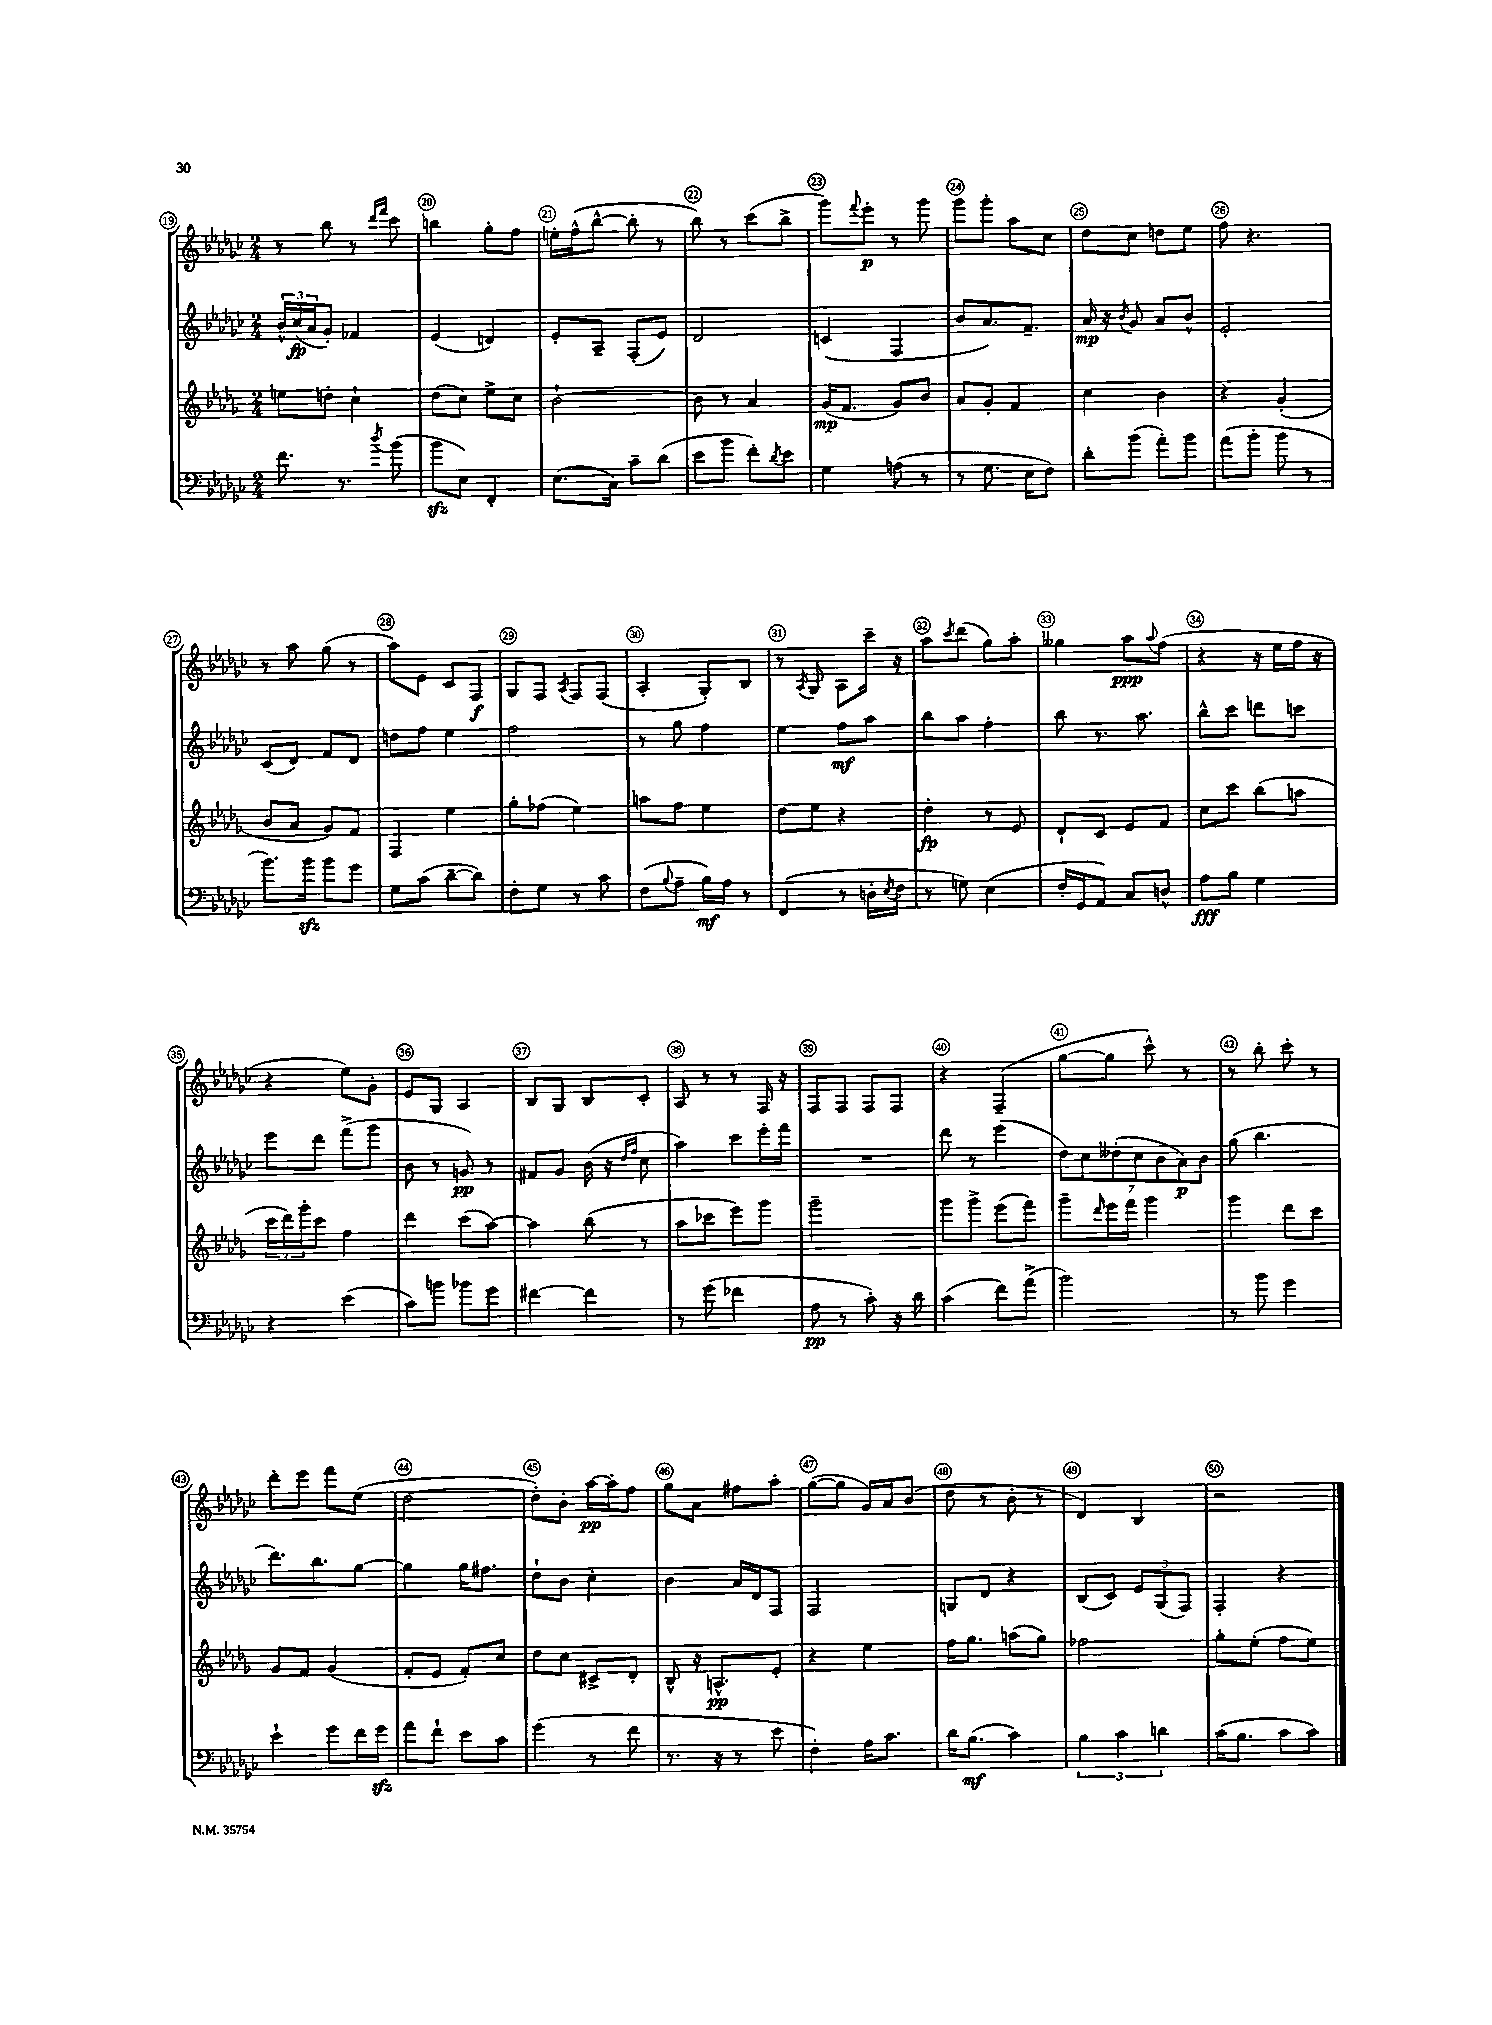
<<
\new StaffGroup <<
\new Staff = "s0" {
    \clef treble \key ges \major \numericTimeSignature \time 2/4
    r8 bes''8 r8 \grace { des'''16 f'''16 } ces'''8 |
    b''4 ges''8-. f''8 |
    e''16-. f''16-^( bes''8~-^ bes''8-. r8 |
    bes''8) r8 ces'''8( bes''8-> |
    ges'''8) \appoggiatura { f'''8 } ees'''8-.\p r8 ges'''8 |
    ges'''8 ges'''8-. aes''8 ces''8 |
    des''8 ces''8 d''8 ees''8 |
    f''8 r4. |
    r8 aes''8 ges''8( r8 |
    aes''8) ees'8 ces'8 f8\f |
    ges8 f8 \acciaccatura { aes8 } f8 f8( |
    aes4-. ges8-.) bes8 |
    r8 \acciaccatura { aes8 } ges8 aes8 ces'''16-- r16 |
    aes''8 \acciaccatura { ces'''8 } des'''8( ges''8) aes''8-. |
    geses''4 aes''8\ppp \appoggiatura { aes''8 } f''8( |
    r4 r16 ees''16 f''16 r16 |
    r4 ees''8) ges'8-. |
    ees'8 ges8 aes4 |
    bes8 ges8 bes8 ces'8-. |
    aes8 r8 r8 f16 r16 |
    f8 f8 f8 f8 |
    r4 f4--( |
    ges''8~ ges''8 ces'''8-^) r8 |
    r8 bes''8-. ces'''8-. r8 |
    des'''8-. ees'''8 f'''8 ees''8( |
    des''2~ |
    des''8-.) bes'8-. aes''16~\pp aes''16-. f''8 |
    ges''8 aes'8 fis''8 aes''8-. |
    ges''8~( ges''8 ges'16) aes'16 bes'8( |
    des''8 r8 bes'8-. r8 |
    des'4) bes4 |
    r2 \bar "|." |
}
\new Staff = "s1" {
    \clef treble \key ges \major \numericTimeSignature \time 2/4
    \tuplet 3/2 { bes'16-^ ces''16\fp( aes'16 } ges'8-.) fes'4 |
    ees'4( d'4) |
    ees'8-. aes8-- f8-.( ees'8) |
    des'2 |
    c'4( f4 |
    bes'8 aes'8.) f'8.-- |
    aes'16\mp r16 \acciaccatura { bes'8 } ges'8 aes'8 bes'8-^ |
    ees'2-. |
    ces'8( des'8) f'8 des'8 |
    d''8 f''8 ees''4 |
    f''2 |
    r8 ges''8 f''4 |
    ees''4 f''8\mf aes''8 |
    bes''8 aes''8 f''4-. |
    bes''8 r8. aes''8. |
    bes''8-^ ces'''8 d'''8 c'''8 |
    ees'''8 des'''8 f'''8->( ges'''8 |
    bes'8 r8 g'8\pp) r8 |
    fis'8 ges'8 bes'16( r16 \grace { des''16 f''16 } ces''8 |
    aes''4) ces'''8 ees'''16-. f'''16 |
    R2 |
    des'''8 r8 ees'''4( |
    \tuplet 7/4 { des''8) ces''8 deses''8-.( ces''8 bes'8 aes'8\p) bes'8 } |
    ges''8( bes''4. |
    des'''8.) bes''8. ges''8~ |
    ges''4 ges''16 fis''8. |
    des''8-! bes'8 ces''4-. |
    bes'4 aes'16 des'16 f8 |
    f2 |
    g8 des'8 r4 |
    bes8( ces'8) \tuplet 3/2 { ees'8 ges8( f8) } |
    f4-. r4 \bar "|." |
}
\new Staff = "s2" {
    \clef treble \key des \major \numericTimeSignature \time 2/4
    e''8 d''8-. c''4-! |
    des''8( c''8) ees''8-> c''8 |
    bes'2~-! |
    bes'8 r8 aes'4 |
    ges'16\mp( f'8. ges'8) bes'8 |
    aes'8 ges'8-. f'4 |
    c''4 bes'4 |
    r4 ges'4-.( |
    bes'8 aes'8 ges'8) f'8 |
    f4 ees''4 |
    ges''8-. fes''8( ees''4) |
    a''8 f''8 ees''4 |
    des''8 ees''8 r4 |
    des''4-.\fp r8 ees'8 |
    des'8-! c'8 ees'8 f'8 |
    c''8 c'''8 bes''8( a''8 |
    \tuplet 3/2 { c'''16 des'''16) ges'''16-. } c'''8 f''4 |
    des'''4 c'''8( aes''8~) |
    aes''4 bes''8( r8 |
    aes''8 ces'''8 ees'''8) ges'''8 |
    ges'''2-- |
    ges'''8 ges'''8-> ees'''8( f'''8) |
    ges'''8-- \grace { des'''16 } ees'''16 f'''16 ges'''4 |
    ges'''4 des'''8 c'''8 |
    ges'8 f'8 ges'4( |
    f'8-. ees'8 f'8-.) c''8 |
    des''8 c''8 cis'8-> des'8-. |
    bes8-^ r16 a8.-^\pp ees'8-. |
    r4 ees''4 |
    f''16 ges''8. a''8( ges''8) |
    fes''2 |
    ges''8-. ees''8-.( f''8 ees''8) \bar "|." |
}
\new Staff = "s3" {
    \clef bass \key ges \major \numericTimeSignature \time 2/4
    f'8. r8. \acciaccatura { des''8 } bes'8( |
    bes'8\sfz ees8) f,4-. |
    ees8.( ces16) ces'8-- des'8( |
    ees'8 bes'8 f'8-.) \acciaccatura { des'8 } ees'8 |
    ges4 a8( r8 |
    r8 ges8. ees16 f8) |
    des'8-. bes'8( aes'8-.) bes'8 |
    aes'8( bes'8-. bes'8 r8 |
    bes'8.) bes'16\sfz bes'8 ges'8 |
    ges8 ces'8( des'8~-- des'8) |
    f8-. ges8 r8 ces'8 |
    f8( \appoggiatura { bes8 } aes8-- bes16\mf) aes16 r8 |
    f,4( r8 d16-. \acciaccatura { ees8 } f16 |
    r8 g8) ees4( |
    f16-. ges,16 aes,8) ces8 d8-^ |
    aes8\fff bes8 ges4 |
    r4 ees'4( |
    ces'8) b'8 bes'8 ges'8 |
    fis'4~ fis'4 |
    r8 ges'8( fes'4 |
    aes8\pp r8 ces'8-.) r16 des'16 |
    ces'4( f'8) aes'8->( |
    bes'2) |
    r8 bes'8 ges'4 |
    ees'4-! ges'8 f'16 ges'16\sfz |
    aes'8 f'8-! ees'8 ces'8 |
    ges'4( r8 f'8 |
    r8. r16 r8 ees'8 |
    f4-.) aes16 ces'8. |
    des'16 bes8.\mf( ces'4) |
    \tuplet 3/2 { bes4 ces'4 d'4 } |
    ces'16( bes8. ces'8 ces'8) \bar "|." |
}
>>
>>
\layout { \context { \Score currentBarNumber = #19 \override BarNumber.break-visibility = ##(#f #t #t) barNumberVisibility = #all-bar-numbers-visible \override BarNumber.stencil = #(make-stencil-circler 0.1 0.3 ly:text-interface::print) } }
